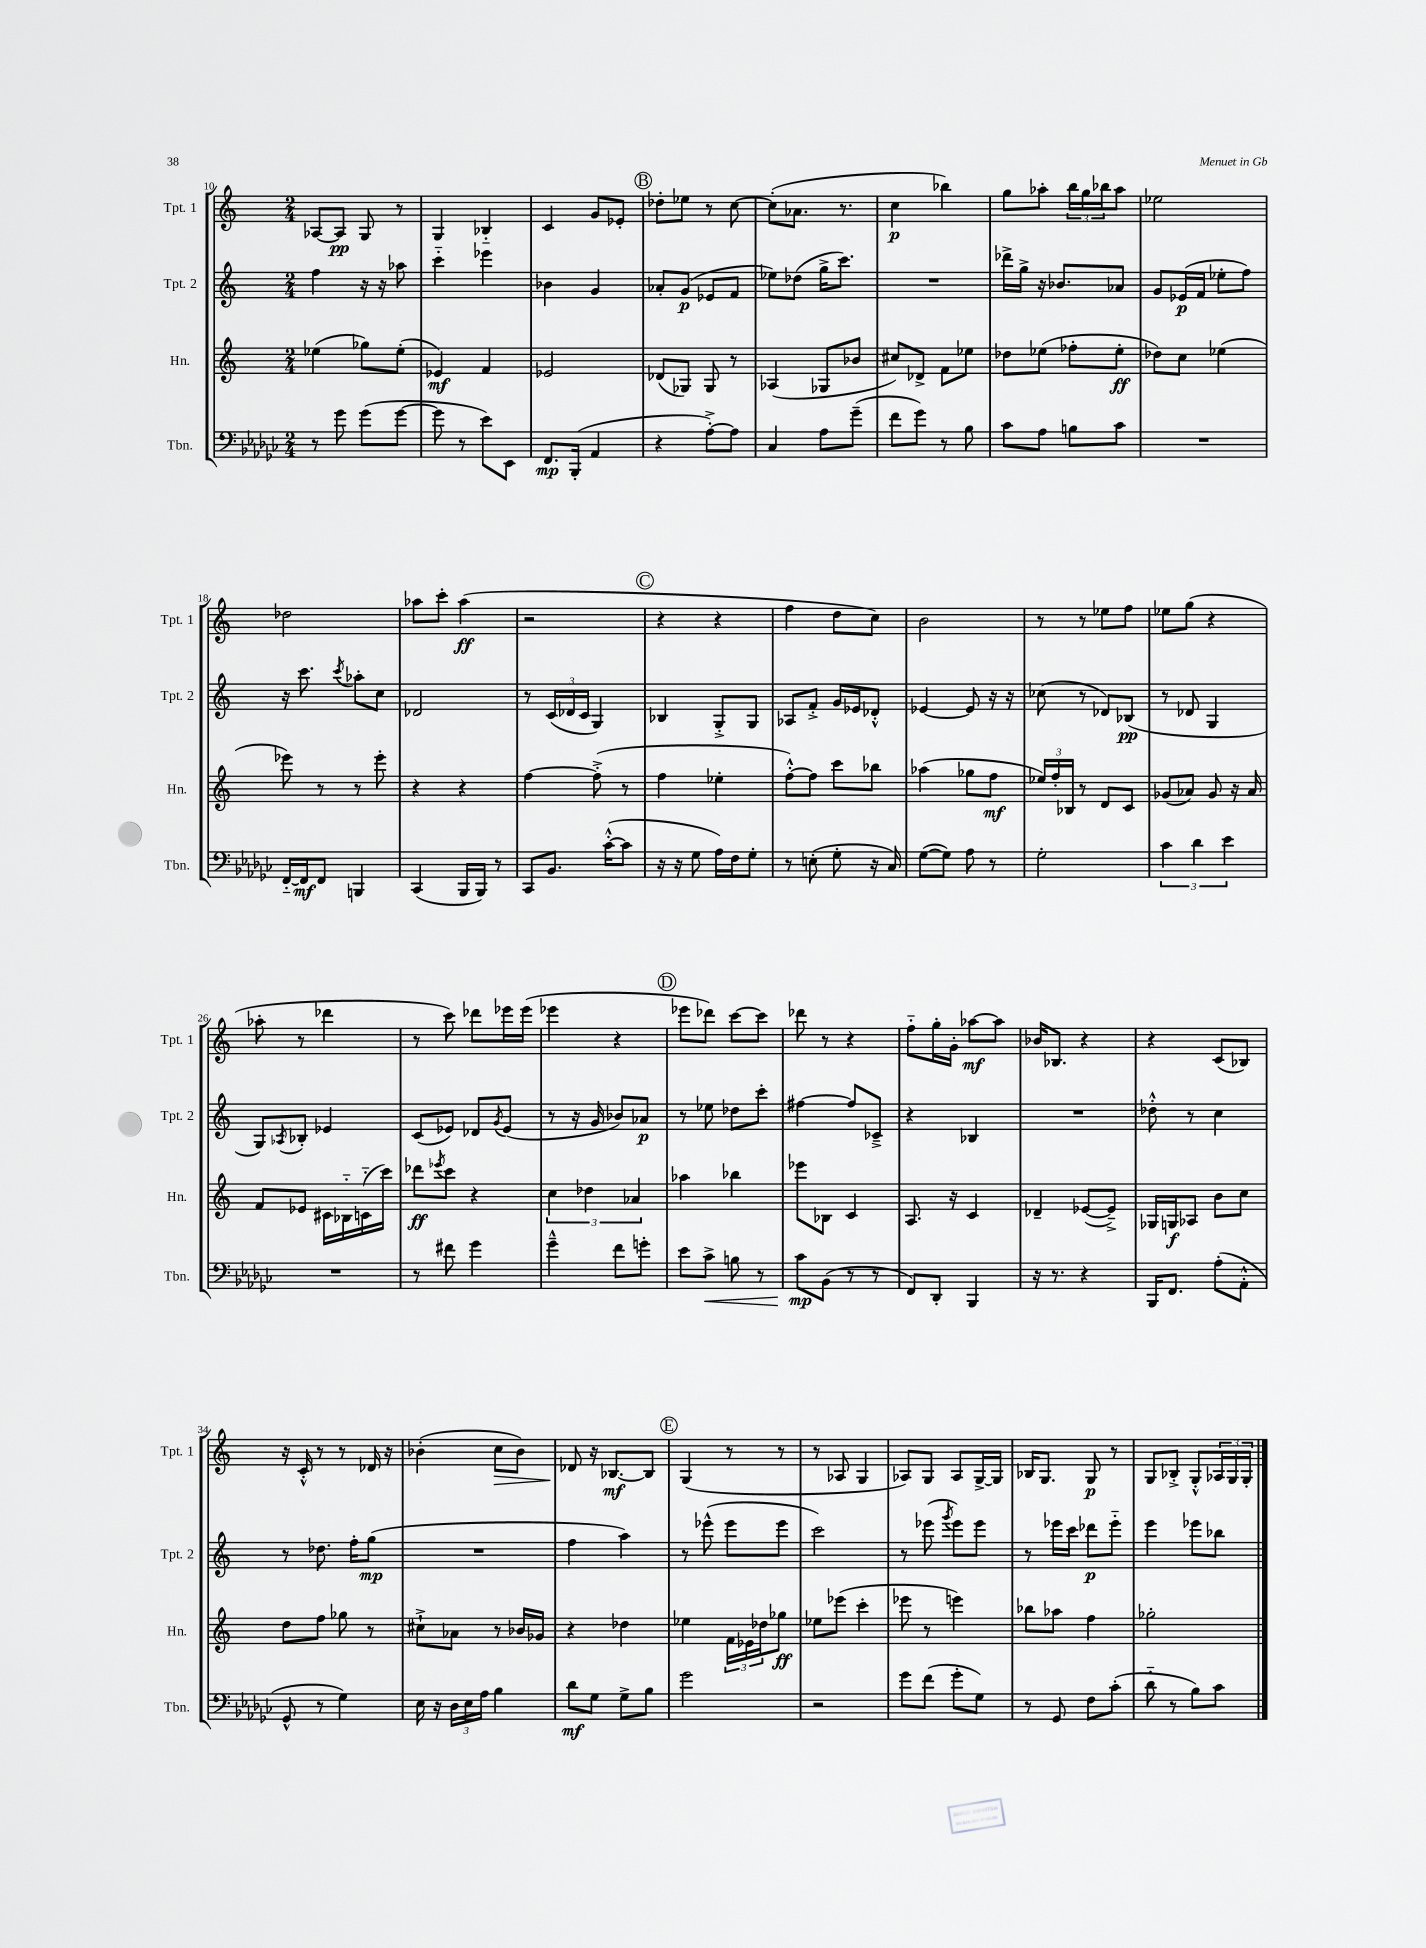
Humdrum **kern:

**kern	**dynam	**kern	**dynam	**kern	**dynam	**kern	**dynam
*part4	*part4	*part3	*part3	*part2	*part2	*part1	*part1
*staff4	*staff4	*staff3	*staff3	*staff2	*staff2	*staff1	*staff1
*I"Tbn.	*	*I"Hn.	*	*I"Tpt. 2	*	*I"Tpt. 1	*
*I'Tbn.	*	*I'Hn.	*	*I'Tpt. 2	*	*I'Tpt. 1	*
*clefF4	*	*clefG2	*	*clefG2	*	*clefG2	*
*k[b-e-a-d-g-c-]	*	*k[]	*	*k[]	*	*k[]	*
*M2/4	*	*M2/4	*	*M2/4	*	*M2/4	*
=10	=10	=10	=10	=10	=10	=10	=10
8r	.	(4ee-X\	.	4ff\	.	[8A-X/L	.
8g-\	.	.	.	.	.	8A-/J]	pp
(8g-\L	.	8gg-X\L)	.	16r	.	8G/	.
.	.	.	.	16r	.	.	.
[8g-\J	.	(8ee-'\J	.	8aa-X\	.	8r	.
=11	=11	=11	=11	=11	=11	=11	=11
8g-\]	.	4e-X/)	mf	4ccc\	.	4G/	.
8r	.	.	.	.	.	.	.
8e-\L)	.	4f/	.	4eee-X\	.	4B-X/	.
8EE-\J	.	.	.	.	.	.	.
=12	=12	=12	=12	=12	=12	=12	=12
8.FF/L	mp	2e-X/	.	4b-X\	.	4c/	.
(16BBB-'/Jk	.	.	.	.	.	.	.
4AA-/	.	.	.	4g/	.	8g/L	.
.	.	.	.	.	.	8e-X'/J	.
!!LO:REH:place=s1:t=B
=13	=13	=13	=13	=13	=13	=13	=13
4r	.	(8d-X/L	.	8a-X'/L	.	8dd-X'\L	.
.	.	8G-X/J)	.	(8g/J	p	8ee-X\J	.
[8A-'^\L)	.	8G-/	.	8e-X/L	.	8r	.
8A-\J]	.	8r	.	8f/J	.	[8cc\	.
=14	=14	=14	=14	=14	=14	=14	=14
4C-/	.	(4A-X/	.	8ee-X\L)	.	(8cc'\L]	.
.	.	.	.	(8dd-X\J	.	8.a-X\J	.
8A-\L	.	8G-X/L	.	16gg^\KL	.	.	.
.	.	.	.	8.ccc\J)	.	8.r	.
(8g-~\J	.	8b-X/J	.	.	.	.	.
=15	=15	=15	=15	=15	=15	=15	=15
8f\L	.	8cc#X/L)	.	2r	.	4cc\	p
8g-\J)	.	8d-X^/J	.	.	.	.	.
8r	.	8f\L	.	.	.	4bb-X\)	.
8B-\	.	8ee-X\J	.	.	.	.	.
=16	=16	=16	=16	=16	=16	=16	=16
8c-\L	.	8dd-X\L	.	16ddd-X^\LL	.	8gg\L	.
.	.	.	.	16gg^\JJ	.	.	.
8A-\J	.	(8ee-X\J	.	16r	.	8aa-X'\J	.
.	.	.	.	8.b-X/L	.	.	.
8Bn\L	.	8ff-X'\L	.	.	.	24bb\LL	.
.	.	.	.	.	.	24gg\	.
.	.	.	.	.	.	24bb-X\J	.
8c-\J	.	8ee-'\J	ff	8a-X/J	.	8aa-\J	.
=17	=17	=17	=17	=17	=17	=17	=17
2r	.	8dd-X\L)	.	8g/L	.	2ee-X\	.
.	.	8cc\J	.	(16e-X/L	p	.	.
.	.	.	.	16f/JJ	.	.	.
.	.	(4ee-X\	.	8ee-X'\L	.	.	.
.	.	.	.	8ff\J)	.	.	.
!!LO:LB:g=z
=18	=18	=18	=18	=18	=18	=18	=18
[16FF/LL	.	8eee-X\)	.	16r	.	2dd-X\	.
16FF/J]	mf	.	.	8.ccc\	.	.	.
8FF/J	.	8r	.	.	.	.	.
.	.	.	.	8qccc/	.	.	.
4BBBn/	.	8r	.	8aa-X'\L	.	.	.
.	.	8eee-'\	.	8cc\J	.	.	.
=19	=19	=19	=19	=19	=19	=19	=19
(4CC-/	.	4r	.	2d-X/	.	8aa-X\L	.
.	.	.	.	.	.	8ccc'\J	.
16BBB-/LL	.	4r	.	.	.	(4aa-\	ff
16BBB-/JJ)	.	.	.	.	.	.	.
8r	.	.	.	.	.	.	.
=20	=20	=20	=20	=20	=20	=20	=20
8CC-/L	.	[4ff\	.	8r	.	2r	.
8.BB-/J	.	.	.	(24c/LL	.	.	.
.	.	.	.	24d-X/	.	.	.
.	.	.	.	24c/JJ	.	.	.
.	.	(8ff'^\]	.	4G/)	.	.	.
([16c-'^^\KL	.	.	.	.	.	.	.
8c-\J]	.	8r	.	.	.	.	.
!!LO:REH:place=s1:t=C
=21	=21	=21	=21	=21	=21	=21	=21
16r	.	4ff\	.	4B-X/	.	4r	.
16r	.	.	.	.	.	.	.
8G-\	.	.	.	.	.	.	.
16A-\LL)	.	4ee-X'\	.	8G'^/L	.	4r	.
16F\J	.	.	.	.	.	.	.
8G-'\J	.	.	.	8G/J	.	.	.
=22	=22	=22	=22	=22	=22	=22	=22
8r	.	[8ff'^^\L)	.	8A-X/L	.	4ff\	.
(8En'\	.	8ff\J]	.	8f'^/J	.	.	.
8G-'\	.	8ccc\L	.	16g/LL	.	8dd\L	.
.	.	.	.	16e-X/J	.	.	.
16r	.	8bb-X\J	.	8d-X'^^/J	.	8cc\J)	.
16C-/)	.	.	.	.	.	.	.
=23	=23	=23	=23	=23	=23	=23	=23
([8G-\L	.	(4aa-X\	.	[4e-X/	.	2b\	.
8G-\J])	.	.	.	.	.	.	.
8A-\	.	8gg-X\L	.	8e-/]	.	.	.
8r	.	8ff\J	mf	16r	.	.	.
.	.	.	.	16r	.	.	.
=24	=24	=24	=24	=24	=24	=24	=24
2G-'\	.	24ee-X/LL)	.	(8cc-X\	.	8r	.
.	.	24ff'/	.	.	.	.	.
.	.	24B-X/JJ	.	.	.	.	.
.	.	8r	.	8r	.	8r	.
.	.	8d/L	.	8d-X/L)	.	8ee-X\L	.
.	.	8c/J	.	(8B-X/J	pp	8ff\J	.
=25	=25	=25	=25	=25	=25	=25	=25
6c-\	.	(8g-X/L	.	8r	.	8ee-X\L	.
.	.	8a-X/J)	.	8d-X/	.	(8gg\J	.
6d-\	.	.	.	.	.	.	.
.	.	8g-/	.	4G/	.	4r	.
6e-\	.	.	.	.	.	.	.
.	.	16r	.	.	.	.	.
.	.	16a-/	.	.	.	.	.
!!LO:LB:g=z
=26	=26	=26	=26	=26	=26	=26	=26
2r	.	8f/L	.	8G/L)	.	8aa-X'\	.
.	.	.	.	8qA-X/	.	.	.
.	.	8e-X/J	.	8B-X'/J	.	8r	.
.	.	16c#X\LL	.	4e-X/	.	4ddd-X\	.
.	.	16B-X\	.	.	.	.	.
.	.	(16cn\	.	.	.	.	.
.	.	16ccc\JJ)	.	.	.	.	.
=27	=27	=27	=27	=27	=27	=27	=27
8r	.	8ddd-X\L	ff	(8c/L	.	8r	.
.	.	8qeee-X/	.	.	.	.	.
8f#X\	.	8ccc\J	.	8e-X/J)	.	8ccc\)	.
4g-\	.	4r	.	8d-X/L	.	8ddd-X\L	.
.	.	.	.	8qg/	.	.	.
.	.	.	.	(8e-/J	.	16eee-X\L	.
.	.	.	.	.	.	(16eee-\JJ	.
=28	=28	=28	=28	=28	=28	=28	=28
4g-~^^\	.	6cc\	.	8r	.	4eee-X\	.
.	.	.	.	16r	.	.	.
.	.	6dd-X\	.	.	.	.	.
.	.	.	.	16g/	.	.	.
8f\L	.	.	.	8b-X/L)	.	4r	.
.	.	6a-X/	.	.	.	.	.
8gn'\J	.	.	.	8a-X/J	p	.	.
!!LO:REH:place=s1:t=D
=29	=29	=29	=29	=29	=29	=29	=29
8e-\L	.	4aa-X\	.	8r	.	8eee-X\L	.
!	!LO:HP:b	!	!	!	!	!	!
8c-^\J	<	.	.	8ee-X\	.	8ddd-X\J)	.
8Bn\	.	4bb-X\	.	8dd-X\L	.	[8ccc\L	.
8r	.	.	.	8ccc'\J	.	8ccc\J]	.
=30	=30	=30	=30	=30	=30	=30	=30
8c-\L	mp	8eee-X\L	.	[4ff#X\	.	8ddd-X\	.
(8BB-\J	[	8B-X\J	.	.	.	8r	.
8r	.	4c/	.	8ff#/L]	.	4r	.
8r	.	.	.	8c-X~^/J	.	.	.
=31	=31	=31	=31	=31	=31	=31	=31
8FF/L)	.	8.A/	.	4r	.	8ff\L	.
8DD-'/J	.	.	.	.	.	16gg'\L	.
.	.	16r	.	.	.	16g'\JJ	.
4BBB-/	.	4c/	.	4B-X/	.	[8aa-X\L	mf
.	.	.	.	.	.	8aa-\J]	.
=32	=32	=32	=32	=32	=32	=32	=32
16r	.	4d-X~/	.	2r	.	16b-X/KL	.
8.r	.	.	.	.	.	8.B-X/J	.
4r	.	([8e-X/L	.	.	.	4r	.
.	.	8e-~^/J])	.	.	.	.	.
=33	=33	=33	=33	=33	=33	=33	=33
16BBB-/KL	.	16G-X/LL	.	8dd-X'^^\	.	4r	.
8.FF/J	.	16Gn/J	f	.	.	.	.
.	.	8A-X/J	.	8r	.	.	.
(8A-'\L	.	8b\L	.	4cc\	.	(8c/L	.
8AA-'^^\J	.	8cc\J	.	.	.	8B-X/J)	.
!!LO:LB:g=z
=34	=34	=34	=34	=34	=34	=34	=34
8GG-^^/	.	8dd\L	.	8r	.	16r	.
.	.	.	.	.	.	16c'^^/	.
8r	.	8ff\J	.	8.dd-X\	.	8r	.
4G-\)	.	8gg-X\	.	.	.	8r	.
.	.	.	.	16ff'\KL	.	.	.
.	.	8r	.	(8gg\J	mp	16d-X/	.
.	.	.	.	.	.	16r	.
=35	=35	=35	=35	=35	=35	=35	=35
16E-\	.	8cc#X`^\L	.	2r	.	(4b-X'\	.
16r	.	.	.	.	.	.	.
24D-\LL	.	8a-X\J	.	.	.	.	.
24E-\	.	.	.	.	.	.	.
24A-\JJ	.	.	.	.	.	.	.
!	!	!	!	!	!	!	!LO:HP:b
4B-\	.	8r	.	.	.	8cc\L	>
.	.	16b-X/LL	.	.	.	8b-\J)	.
.	.	16g-X/JJ	.	.	.	.	.
=36	=36	=36	=36	=36	=36	=36	=36
8d-\L	mf	4r	.	4ff\	.	8d-X/	.
8G-\J	.	.	.	.	.	16r	]
.	.	.	.	.	.	[8.B-X/L	mf
8G-^\L	.	4dd-X\	.	4aa\)	.	.	.
8B-\J	.	.	.	.	.	8B-/J]	.
!!LO:REH:place=s1:t=E
=37	=37	=37	=37	=37	=37	=37	=37
2g-\	.	4ee-X\	.	8r	.	(4G/	.
.	.	.	.	(8eee-X^^\	.	.	.
.	.	24f\LL	.	8eee-\L	.	8r	.
.	.	24e-X\	.	.	.	.	.
.	.	24dd-X\J	.	.	.	.	.
.	.	8gg-X\J	ff	8eee-\J	.	8r	.
=38	=38	=38	=38	=38	=38	=38	=38
2r	.	8ee-X\L	.	2ccc\)	.	8r	.
.	.	(8eee-X\J	.	.	.	8A-X/	.
.	.	4ccc'\	.	.	.	4G/	.
=39	=39	=39	=39	=39	=39	=39	=39
8g-\L	.	8eee-X\	.	8r	.	8A-X/L)	.
(8f\J	.	8r	.	(8eee-X\	.	8G/J	.
.	.	.	.	8qggg/	.	.	.
8g-'\L	.	4eeen\)	.	8eee-\L)	.	8A-/L	.
8G-\J)	.	.	.	8eee-\J	.	[16G^/L	.
.	.	.	.	.	.	16G/JJ]	.
=40	=40	=40	=40	=40	=40	=40	=40
8r	.	8bb-X\L	.	8r	.	16B-X/KL	.
.	.	.	.	.	.	8.G/J	.
8GG-/	.	8aa-X\J	.	16eee-X\LL	.	.	.
.	.	.	.	16ccc\JJ	.	.	.
8F\L	.	4ff\	.	8ddd-X\L	p	8G/	p
(8c-'\J	.	.	.	8eee-\J	.	8r	.
=41	=41	=41	=41	=41	=41	=41	=41
8d-\	.	2gg-X'\	.	4eee\	.	8G/L	.
8r	.	.	.	.	.	8B-X'^/J	.
8B-\L)	.	.	.	8eee-X\L	.	8G'^^/L	.
8c-\J	.	.	.	8bb-X\J	.	24A-X/L	.
.	.	.	.	.	.	24G/	.
.	.	.	.	.	.	24G'/JJ	.
==	==	==	==	==	==	==	==
*-	*-	*-	*-	*-	*-	*-	*-
